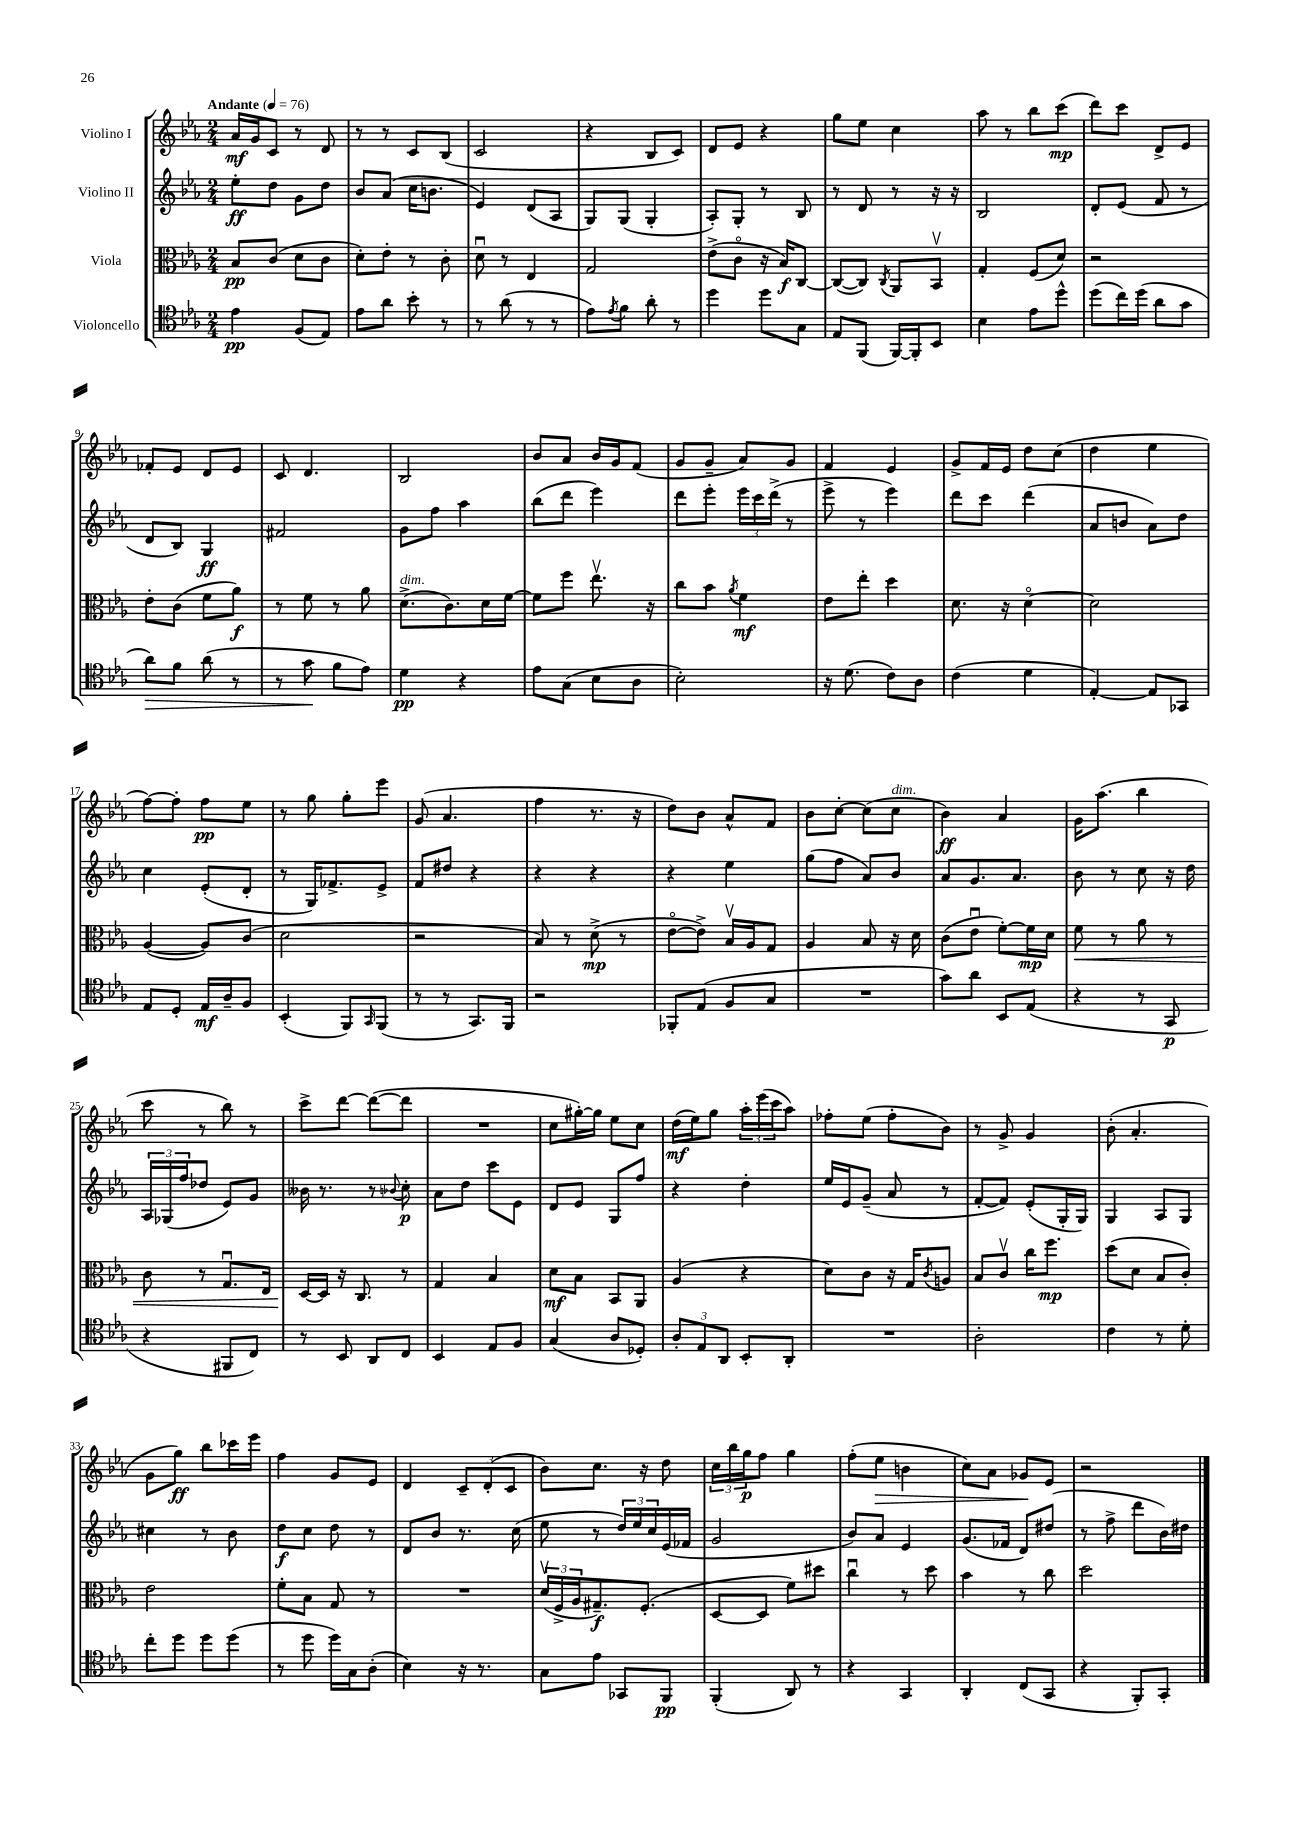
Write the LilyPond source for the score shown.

<<
\new StaffGroup <<
\new Staff = "s0" \with { instrumentName = "Violino I" } {
    \clef treble \key ees \major \numericTimeSignature \time 2/4 \tempo "Andante" 4 = 76
    aes'16\mf g'16 c'8 r8 d'8 |
    r8 r8 c'8 bes8( |
    c'2 |
    r4 bes8 c'8) |
    d'8 ees'8 r4 |
    g''8 ees''8 c''4 |
    aes''8 r8 bes''8 c'''8\mp( |
    d'''8) c'''8 d'8-> ees'8 |
    fes'8-. ees'8 d'8 ees'8 |
    c'8 d'4. |
    bes2 |
    bes'8 aes'8 bes'16 g'16 f'8( |
    g'8 g'8-- aes'8) g'8 |
    f'4 ees'4 |
    g'8-> f'16 ees'16 d''8 c''8( |
    d''4 ees''4 |
    f''8~) f''8-. f''8\pp ees''8 |
    r8 g''8 g''8-. ees'''8 |
    g'8( aes'4. |
    f''4 r8. r16 |
    d''8) bes'8 aes'8-^ f'8 |
    bes'8 c''8~-. c''8( c''8^\markup { \italic "dim." } |
    bes'4\ff) aes'4 |
    g'16 aes''8.( bes''4 |
    c'''8 r8 bes''8) r8 |
    c'''8-> d'''8~ d'''8~( d'''8 |
    R2 |
    c''8 gis''16~-.) gis''16 ees''8 c''8 |
    d''16\mf( ees''16) g''8 \tuplet 3/2 { aes''16-. ees'''16( c'''16 } aes''8) |
    fes''8-. ees''8( fes''8-. bes'8) |
    r8 g'8-> g'4 |
    bes'8-.( aes'4.-. |
    g'8 g''8\ff) bes''8 ces'''16 ees'''16 |
    f''4 g'8 ees'8 |
    d'4 \tuplet 3/2 { c'8-- d'8-.( c'8 } |
    bes'8) c''8. r16 d''8 |
    \tuplet 3/2 { c''16 bes''16 g''16\p } f''8 g''4 |
    f''8-.( ees''8\> b'4 |
    c''8) aes'8 ges'8\! ees'8 |
    r2 \bar "|." |
}
\new Staff = "s1" \with { instrumentName = "Violino II" } {
    \clef treble \key ees \major \numericTimeSignature \time 2/4
    ees''8-.\ff d''8 g'8 d''8 |
    bes'8 aes'8( c''16 b'8. |
    ees'4) d'8( aes8 |
    g8) g8( g4-. |
    aes8-.) g8-. r8 bes8 |
    r8 d'8 r8 r16 r16 |
    bes2 |
    d'8-. ees'8( f'8 r8 |
    d'8 bes8) g4\ff |
    fis'2 |
    g'8 f''8 aes''4 |
    bes''8( d'''8 ees'''4) |
    d'''8 ees'''8-. \tuplet 3/2 { ees'''16 c'''16 d'''16->( } r8 |
    ees'''8-> r8 ees'''4) |
    d'''8 c'''8 d'''4( |
    aes'8 b'8 aes'8) d''8 |
    c''4 ees'8-.( d'8-. |
    r8 g16) fes'8.-> ees'8-> |
    f'8 dis''8 r4 |
    r4 r4 |
    r4 ees''4 |
    g''8( f''8 aes'8) bes'8 |
    aes'8 g'8. aes'8. |
    bes'8 r8 c''8 r16 d''16 |
    \tuplet 3/2 { aes16 ges16( f''16 } des''8 ees'8) g'8 |
    beses'16 r8. r8 \appoggiatura { bes'8 } c''8-.\p |
    aes'8 d''8 c'''8 ees'8 |
    d'8 ees'8 g8 f''8 |
    r4 d''4-. |
    ees''16 ees'16 g'8--( aes'8 r8 |
    f'8~-. f'8) ees'8-.( g16-. g16) |
    g4 aes8 g8 |
    cis''4 r8 bes'8 |
    d''8\f c''8 d''8 r8 |
    d'8 bes'8 r8. c''16( |
    ees''8 r8 \tuplet 3/2 { d''16) ees''16 c''16 } ees'16( fes'16 |
    g'2 |
    bes'8) aes'8 ees'4 |
    g'8.( fes'16 d'8) dis''8( |
    r8 f''8-> d'''8 bes'16) dis''16 \bar "|." |
}
\new Staff = "s2" \with { instrumentName = "Viola" } {
    \clef alto \key ees \major \numericTimeSignature \time 2/4
    bes8\pp c'8( d'8 c'8 |
    d'8-.) ees'8-. r8 c'8-. |
    d'8\downbow r8 ees4 |
    g2 |
    ees'8->( c'8\flageolet r16 bes16\f) c8~ |
    c8~( c8) \acciaccatura { c8 } aes,8 bes,8\upbow |
    g4-. f8( d'8) |
    r2 |
    ees'8-. c'8( f'8 aes'8\f) |
    r8 f'8 r8 aes'8 |
    d'8.->^\markup { \italic "dim." }( c'8.) d'16 f'16~ |
    f'8 f''8 ees''8.\upbow r16 |
    c''8 bes'8 \acciaccatura { aes'8 } f'4\mf |
    ees'8 ees''8-. d''4 |
    d'8. r16 d'4~\flageolet |
    d'2 |
    aes4~( aes8) c'8( |
    d'2 |
    r2 |
    bes8) r8 d'8->\mp( r8 |
    ees'8~\flageolet ees'8->) bes16\upbow aes16 g8 |
    aes4 bes8 r16 d'16 |
    c'8( ees'8\downbow f'8~-.) f'16\mp d'16 |
    f'8\< r8 aes'8 r8 |
    c'8 r8 g8.\downbow ees16 |
    d16~\! d16 r16 c8. r8 |
    g4 bes4 |
    d'8\mf bes8 bes,8 aes,8 |
    aes4( r4 |
    d'8) c'8 r16 g16 \acciaccatura { c'8 } a8 |
    bes8 c'8\upbow c''16 f''8.\mp |
    d''8( d'8 bes8 c'8-.) |
    ees'2 |
    f'8-. bes8 g8 r8 |
    R2 |
    \tuplet 3/2 { d'16\upbow( f16-> aes16 } gis8.--\f) f8.-.( |
    d8~ d8 f'8) dis''8 |
    c''4\downbow r8 d''8 |
    bes'4 r8 c''8 |
    d''2 \bar "|." |
}
\new Staff = "s3" \with { instrumentName = "Violoncello" } {
    \clef tenor \key ees \major \numericTimeSignature \time 2/4
    ees'4\pp f8( ees8) |
    ees'8 aes'8 bes'8-. r8 |
    r8 aes'8( r8 r8 |
    ees'8) \acciaccatura { ees'8 } f'8 aes'8-. r8 |
    d''4 d''8 g8 |
    ees8 f,8( f,16~) f,16-. bes,8 |
    bes4 ees'8 d''8-^ |
    d''8( c''16) d''16( aes'8 g'8 |
    aes'8\>) f'8 aes'8( r8 |
    r8 g'8\! f'8 ees'8) |
    d'4\pp r4 |
    ees'8 g8( bes8 aes8 |
    bes2-.) |
    r16 d'8.( c'8) aes8 |
    c'4( d'4 |
    ees4~-.) ees8 ges,8 |
    ees8 d8-. ees16\mf aes16-- f8 |
    bes,4-.( f,8) \grace { g,16 } f,8( |
    r8 r8 g,8.) f,16 |
    r2 |
    fes,8-. ees8( f8 g8 |
    R2 |
    g'8) aes'8 bes,8 ees8( |
    r4 r8 g,8\p |
    r4 fis,8 c8) |
    r8 bes,8 aes,8 c8 |
    bes,4 ees8 f8 |
    g4( aes8 des8-.) |
    \tuplet 3/2 { aes8-. ees8 aes,8 } bes,8-. aes,8-. |
    R2 |
    aes2-. |
    c'4 r8 d'8-. |
    c''8-. d''8 d''8 d''8( |
    r8 d''8 d''16) g16 aes8-.( |
    bes4) r16 r8. |
    g8 ees'8 ges,8 f,8\pp |
    f,4-.( aes,8) r8 |
    r4 g,4 |
    aes,4-. c8( g,8 |
    r4 f,8-.) g,8-. \bar "|." |
}
>>
>>
